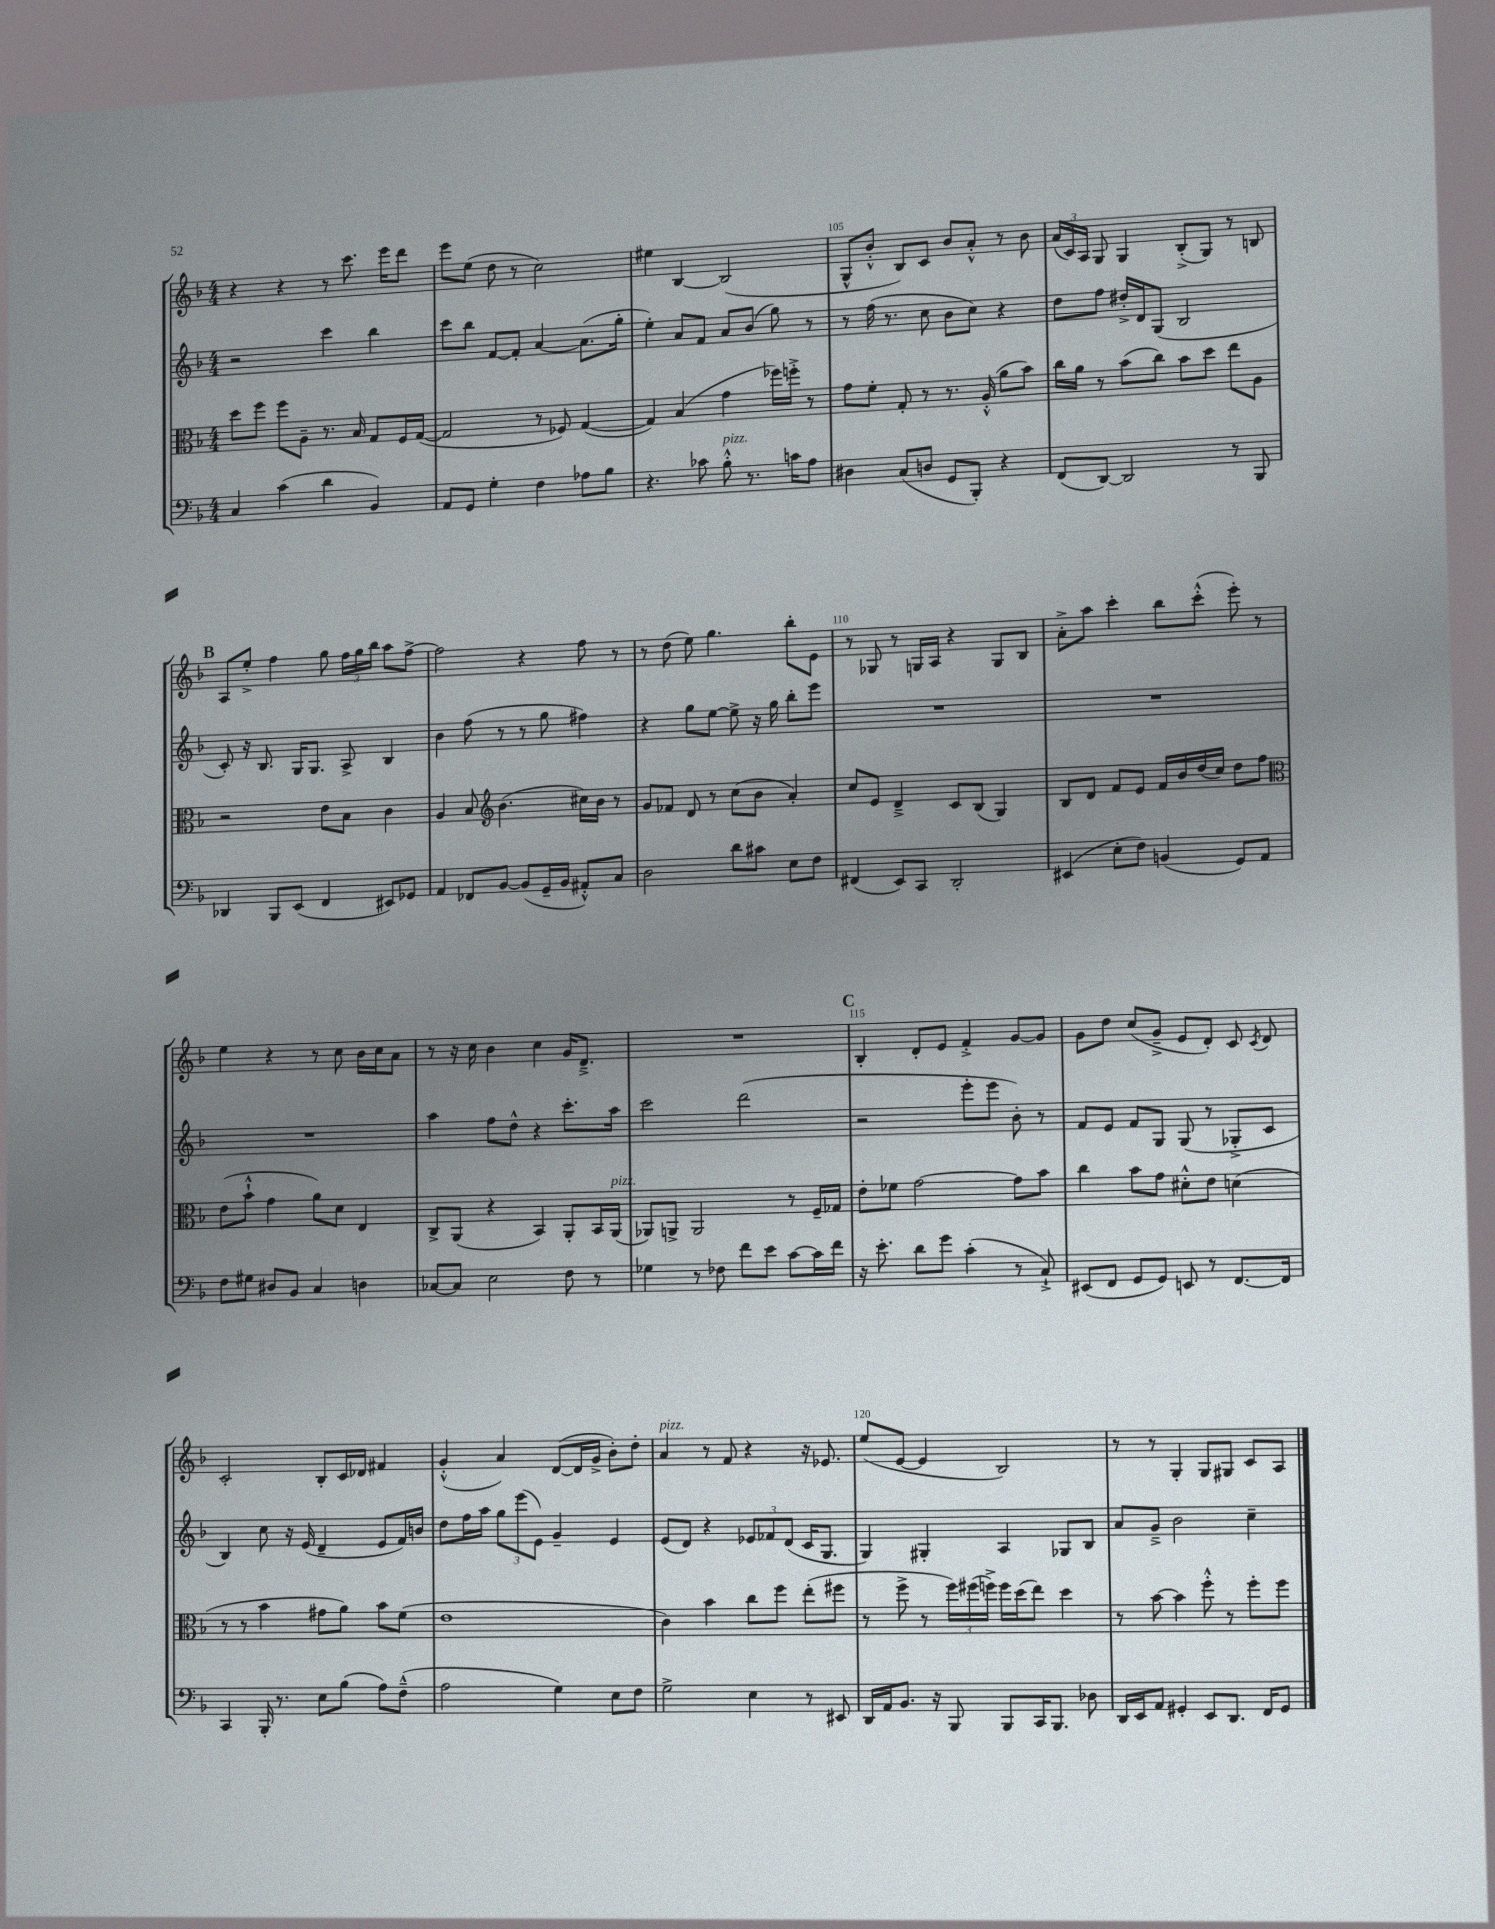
<<
\new StaffGroup <<
\new Staff = "s0" {
    \clef treble \key f \major \numericTimeSignature \time 4/4
    \autoBeamOff r4 r4 r8 c'''8. e'''16[ d'''8] |
    e'''8[ e''8]( d''8 r8 c''2) |
    eis''4 bes4~ bes2( |
    g8[-^ bes'8]-.-^ bes8[) c'8] bes'8[ a'8]-.-^ r8 bes'8 |
    \tuplet 3/2 { a'16[( c'16) a16] } g8 g4 bes8[-.->( g8]) r8 b8 |
    \mark \markup { \bold "B" } a8[ e''8]-.-> f''4 g''8 \tuplet 3/2 { f''16[ g''16 bes''16] } a''8[ f''8]~-> |
    f''2 r4 f''8 r8 |
    r8 d''8( e''8) g''4. bes''8[-. e'8] |
    r8 ges8 r8 g16[ a16] r4 g8[ bes8] |
    a'8[-.-> a''8] c'''4-. bes''8[ c'''8]-.-^( e'''8-.) r8 |
    e''4 r4 r8 c''8 bes'16[ c''16 a'8] |
    r8 r16 c''16 bes'4 c''4 g'16[ d'8.]---> |
    R1 |
    \mark \markup { \bold "C" } bes4-. d'8[-. e'8] f'4-.-> g'8[~ g'8] |
    g'8[ d''8] c''8[( g'8]---> e'8[ d'8]-.) c'8 \acciaccatura { c'8 } d'8 |
    c'2-. bes8[-. c'16 des'16] fis'4 |
    g'4-.-^( a'4) d'8[~( d'16 g'16]-> bes'8[-.) d''8]-. |
    a'4^\markup { \italic "pizz." } r8 f'8 r4 r16 ees'8. |
    e''8[( e'8]~ e'4 bes2) |
    r8 r8 g4-. g8[ gis8] c'8[ a8] \bar "|." |
}
\new Staff = "s1" {
    \clef treble \key f \major \numericTimeSignature \time 4/4
    \autoBeamOff r2 c'''4 bes''4 |
    c'''8[ bes''8] f'8[~ f'8]-. a'4~ a'8.[( g''16]-. |
    e''4-.) a'8[ f'8] a'8[ bes'8]( g''8) r8 |
    r8 f''16( r8. c''8 bes'8[ c''8]) r4 |
    d''8[ f''8] dis''16[-.-> d'16 g8]( bes2 |
    \mark \markup { \bold "B" } c'8-.) r16 bes8. g16[ g8.] a8-> bes4 |
    bes'4 f''8( r8 r8 g''8 fis''4) |
    r4 g''8[ e''8]~ e''8-> r16 g''16 bes''8[-. e'''8] |
    R1 |
    R1 |
    R1 |
    a''4 f''8[ d''8]-^ r4 c'''8.[-. a''16] |
    c'''2 d'''2( |
    \mark \markup { \bold "C" } r2 e'''8[-. e'''8] bes'8-.) r8 |
    f'8[ e'8] f'8[ g8] g8( r8 ges8[-.-> c'8] |
    bes4) c''8 r16 e'16( d'4-- e'8[ f'16) b'16] |
    d''8[ f''16 a''16] \tuplet 3/2 { g''8[ e'''8( e'8]) } g'4-- e'4 |
    e'8[( d'8]) r4 \tuplet 3/2 { ees'8[ fes'8 d'8]( } c'16[ g8.] |
    g4) gis4-. a4 ges8[ bes8] |
    a'8[ g'8]---> bes'2 c''4-- \bar "|." |
}
\new Staff = "s2" {
    \clef alto \key f \major \numericTimeSignature \time 4/4
    \autoBeamOff d''8[ f''8] f''8[ a8]-- r8. bes16 g8[ f16 g16]~( |
    g2 r8 fes8) g4~( |
    g4) bes4( g'4 fes''16[) f''16]-.-> r8 |
    g'8[ f'8]-. g8-. r8 r8. a16-.-^( a'8[ bes'8]) |
    c''16[ a'16] r8 bes'8[( c''8]) bes'8[ d''8] e''8[ a8] |
    \mark \markup { \bold "B" } r2 e'8[ bes8] c'4 |
    a4 bes8 \clef treble bes'4.( cis''16[) bes'16] r8 |
    g'8[ fes'8] d'8 r8 c''8[( bes'8] a'4-.) |
    c''8[ e'8] d'4---> c'8[ bes8]( g4) |
    bes8[ d'8] f'8[ e'8] f'16[ bes'16 d''16( c''16]) d''8[ f''8] |
    \clef alto e'8[( bes'8]-!-^ g'4 a'8[) d'8] e4 |
    c8[-> a,8]( r4 bes,4) a,8[-. bes,16 a,16]^\markup { \italic "pizz." }( |
    aes,8[) a,8]-> a,2 r8 f16[-- ges16] |
    \mark \markup { \bold "C" } e'8[-. fes'8] g'2~ g'8[ bes'8] |
    c''4 bes'8[ g'8] dis'8[-.-^ e'8] d'4( |
    r8 r8 bes'4 gis'8[ a'8]) bes'8[ f'8]( |
    e'1 |
    c'4) bes'4 c''8[ f''8] e''8[-.( fis''8] |
    r8 f''8-> r8 \tuplet 3/2 { f''16[) fis''16( f''16]->) } f''16[ d''16( e''8]) d''4 |
    r8 bes'8~ bes'4 f''8-.-^ r8 f''8[-. f''8] \bar "|." |
}
\new Staff = "s3" {
    \clef bass \key f \major \numericTimeSignature \time 4/4
    \autoBeamOff c4 c'4( d'4 bes,4) |
    a,8[ g,8] g4-. f4 aes8[ bes8] |
    r4. ces'8 bes8-.-^^\markup { \italic "pizz." } r8. c'16[ a8] |
    dis4 c8[( d8] g,8[ bes,,8]-.) r4 |
    f,8[( d,8]~) d,2 r8 bes,,8 |
    \mark \markup { \bold "B" } des,4 bes,,8[ e,8]( f,4 eis,8[) ges,8] |
    a,4 fes,8[ bes,8]~ bes,8[( g,16-- bes,16] ais,8[-.-^) c8] |
    d2 d'8[ cis'8] e8[ f8] |
    fis,4( e,8[) c,8] d,2-. |
    eis,4( e8[-. f8]) b,4( g,8[) a,8] |
    f8[ gis8] dis8[ bes,8] c4 d4 |
    ces8[~ ces8] e2 f8 r8 |
    ges4 r8 fes8 f'8[ e'8] c'8[~ c'16 f'16] |
    \mark \markup { \bold "C" } r16 e'8.-. d'8[ g'8] c'4-.( r8 c8-!->) |
    eis,8[( f,8] g,8[ g,8]) e,8 r8 f,8.[~ f,16] |
    c,4 bes,,16-. r8. e8[ bes8]( a8[) f8]---^( |
    a2 g4) e8[ f8] |
    g2-> e4 r8 eis,8 |
    d,16[ a,16 bes,8.] r16 bes,,8 bes,,8[ c,16 bes,,8.] des8 |
    d,16[ e,16 a,8] gis,4-. e,8[ d,8.] f,16[ gis,8] \bar "|." |
}
>>
>>
\layout { \context { \Score currentBarNumber = #102 \override BarNumber.break-visibility = ##(#f #t #t) barNumberVisibility = #(every-nth-bar-number-visible 5) } }
